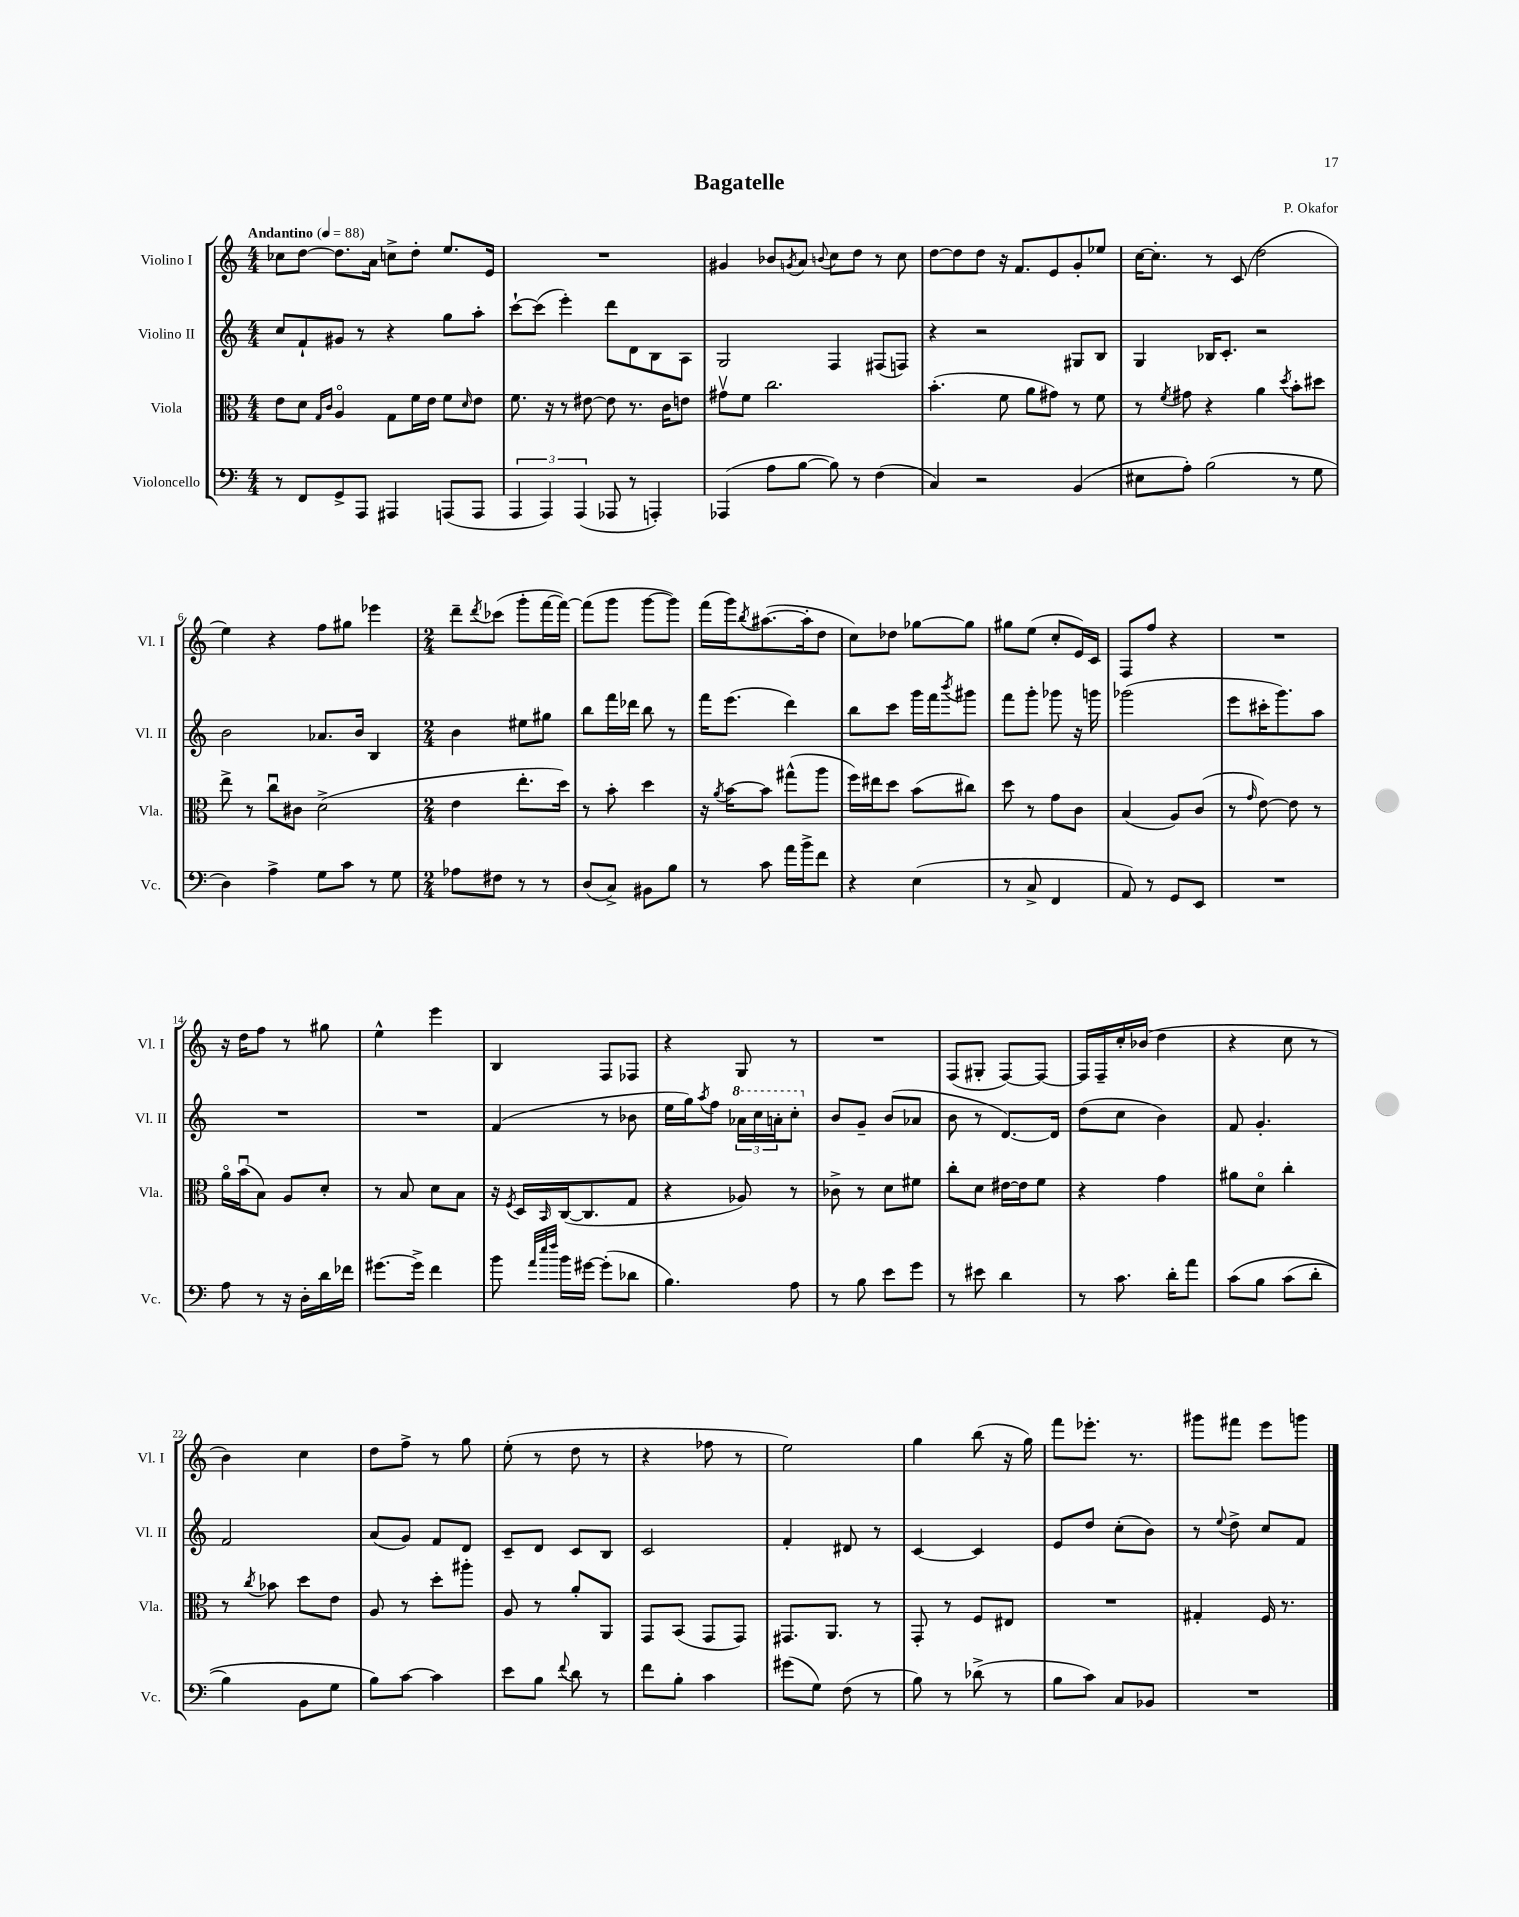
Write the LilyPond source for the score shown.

\header { title = "Bagatelle" composer = "P. Okafor" }
<<
\new StaffGroup <<
\new Staff = "s0" \with { instrumentName = "Violino I" shortInstrumentName = "Vl. I" } {
    \clef treble \key c \major \numericTimeSignature \time 4/4 \tempo "Andantino" 4 = 88
    ces''8 d''8~ d''8. a'16 c''8-> d''8-. e''8. e'16 |
    R1 |
    gis'4 bes'8 \acciaccatura { g'8 } a'8 \appoggiatura { b'8 } c''8 d''8 r8 c''8 |
    d''8~ d''8 d''8 r16 f'8. e'8 g'8-. ees''8 |
    c''16~ c''8.-. r8 c'8( d''2 |
    e''4) r4 f''8 gis''8 ees'''4 |
    \numericTimeSignature \time 2/4 d'''8-- \acciaccatura { d'''8 } ces'''8( g'''8-. f'''16~ f'''16~) |
    f'''8( g'''8 g'''8~ g'''8) |
    f'''16( g'''16) \acciaccatura { b''8 } ais''8.~( ais''16-. d''8 |
    c''8) des''8 ges''8~ ges''8 |
    gis''8 e''8( c''8-. e'16) c'16 |
    f8 f''8 r4 |
    R2 |
    r16 d''16 f''8 r8 gis''8 |
    e''4-^ e'''4 |
    b4 f8 fes8 |
    r4 g8 r8 |
    R2 |
    f8( gis8-. f8~) f8~ |
    f16 f16-- c''16-. bes'16( d''4 |
    r4 c''8 r8 |
    b'4) c''4 |
    d''8 f''8-> r8 g''8 |
    e''8-.( r8 d''8 r8 |
    r4 fes''8 r8 |
    e''2) |
    g''4 b''8( r16 g''16) |
    f'''8 ees'''8.-. r8. |
    gis'''8 fis'''8 e'''8 g'''8 \bar "|." |
}
\new Staff = "s1" \with { instrumentName = "Violino II" shortInstrumentName = "Vl. II" } {
    \clef treble \key c \major \numericTimeSignature \time 4/4
    c''8 f'8-! gis'8 r8 r4 g''8 a''8-. |
    c'''8~-! c'''8( e'''4-.) d'''8 d'8 b8 a8 |
    g2 f4 fis8( f8) |
    r4 r2 gis8 b8 |
    g4 bes16 c'8.-. r2 |
    b'2 aes'8. b'16 b4 |
    \numericTimeSignature \time 2/4 b'4 eis''8 gis''8 |
    b''8 f'''16 des'''16 b''8 r8 |
    f'''16 e'''8.( d'''4) |
    b''8 c'''8 g'''16 f'''16 \acciaccatura { b'''8 } gis'''8 |
    f'''8 g'''8-. ges'''8 r16 g'''16 |
    ges'''2( |
    e'''8 cis'''16-. g'''8.) a''8 |
    R2 |
    R2 |
    f'4( r8 bes'8 |
    e''16 g''16) \acciaccatura { a''8 } f''8 \tuplet 3/2 { \ottava #1 aes''16 c'''16 a''16-. } c'''8-. \ottava #0 |
    b'8 g'8-- b'8( aes'8 |
    b'8 r8 d'8.~) d'16 |
    d''8( c''8 b'4) |
    f'8 g'4.-. |
    f'2 |
    a'8( g'8) f'8 d'8 |
    c'8-- d'8 c'8 b8 |
    c'2 |
    f'4-. dis'8 r8 |
    c'4~ c'4 |
    e'8 d''8 c''8-.( b'8) |
    r8 \appoggiatura { e''8 } d''8-> c''8 f'8 \bar "|." |
}
\new Staff = "s2" \with { instrumentName = "Viola" shortInstrumentName = "Vla." } {
    \clef alto \key c \major \numericTimeSignature \time 4/4
    e'8 d'8 \grace { g16 c'16 } a4\flageolet g8 f'16 e'16 f'8 \grace { d'16 } e'8 |
    f'8. r16 r8 eis'8~ eis'8 r8. c'16 e'8 |
    gis'8\upbow f'8 c''2. |
    b'4.-.( f'8 a'8 gis'8) r8 f'8 |
    r8 \acciaccatura { f'8 } gis'8 r4 a'4 \acciaccatura { d''8 } b'8-. dis''8 |
    e''8-> r8 c''8\downbow cis'8 d'2->( |
    \numericTimeSignature \time 2/4 e'4 e''8.-. d''16) |
    r8 b'8-. d''4 |
    r16 \acciaccatura { a'8 } b'16~ b'8 gis''8-^( a''8 |
    f''16) eis''16 d''8 b'8( cis''8) |
    d''8 r8 g'8 c'8 |
    b4( a8) c'8( |
    r8 \grace { g'16 } e'8~) e'8 r8 |
    a'16\flageolet b'16\downbow( b8) a8 d'8-. |
    r8 b8 d'8 b8 |
    r16 \acciaccatura { f8 } d16 \grace { b,16 } c16~( c8. g8 |
    r4 aes8) r8 |
    ces'8-> r8 d'8 fis'8 |
    c''8-. d'8 eis'16~ eis'16 f'8 |
    r4 g'4 |
    ais'8 d'8\flageolet c''4-. |
    r8 \acciaccatura { c''8 } bes'8 d''8 e'8 |
    a8 r8 d''8-. ais''8-. |
    a8 r8 a'8-. a,8 |
    g,8 b,8( g,8 g,8) |
    gis,8. a,8. r8 |
    g,8-. r8 f8 eis8 |
    R2 |
    gis4-. f16 r8. \bar "|." |
}
\new Staff = "s3" \with { instrumentName = "Violoncello" shortInstrumentName = "Vc." } {
    \clef bass \key c \major \numericTimeSignature \time 4/4
    r8 f,8 g,8-> a,,8 ais,,4 a,,8( a,,8 |
    \tuplet 3/2 { a,,4 a,,4) a,,4( } aes,,8 r8 a,,4-.) |
    aes,,4( a8 b8~ b8) r8 f4( |
    c4) r2 b,4( |
    eis8 a8-.) b2( r8 g8 |
    d4) a4-> g8 c'8 r8 g8 |
    \numericTimeSignature \time 2/4 aes8 fis8 r8 r8 |
    d8( c8->) bis,8 b8 |
    r8 c'8 a'16 b'16-> f'8 |
    r4 e4( |
    r8 c8-> f,4 |
    a,8) r8 g,8 e,8 |
    R2 |
    a8 r8 r16 d16-. d'16 fes'16 |
    gis'8.~ gis'16-> f'4 |
    b'8 \grace { a'32 e''32 f''32 } b'16 gis'16~ gis'8-.( des'8 |
    b4.) a8 |
    r8 b8 e'8 g'8 |
    r8 eis'8 d'4 |
    r8 c'8. d'16-. a'8 |
    c'8\( b8 c'8( d'8-. |
    b4) b,8 g8 |
    b8\) c'8~ c'4 |
    e'8 b8 \appoggiatura { f'8 } d'8 r8 |
    f'8 b8-. c'4 |
    gis'8( g8) f8( r8 |
    b8) r8 des'8->( r8 |
    b8 c'8) c8 bes,8 |
    R2 \bar "|." |
}
>>
>>
